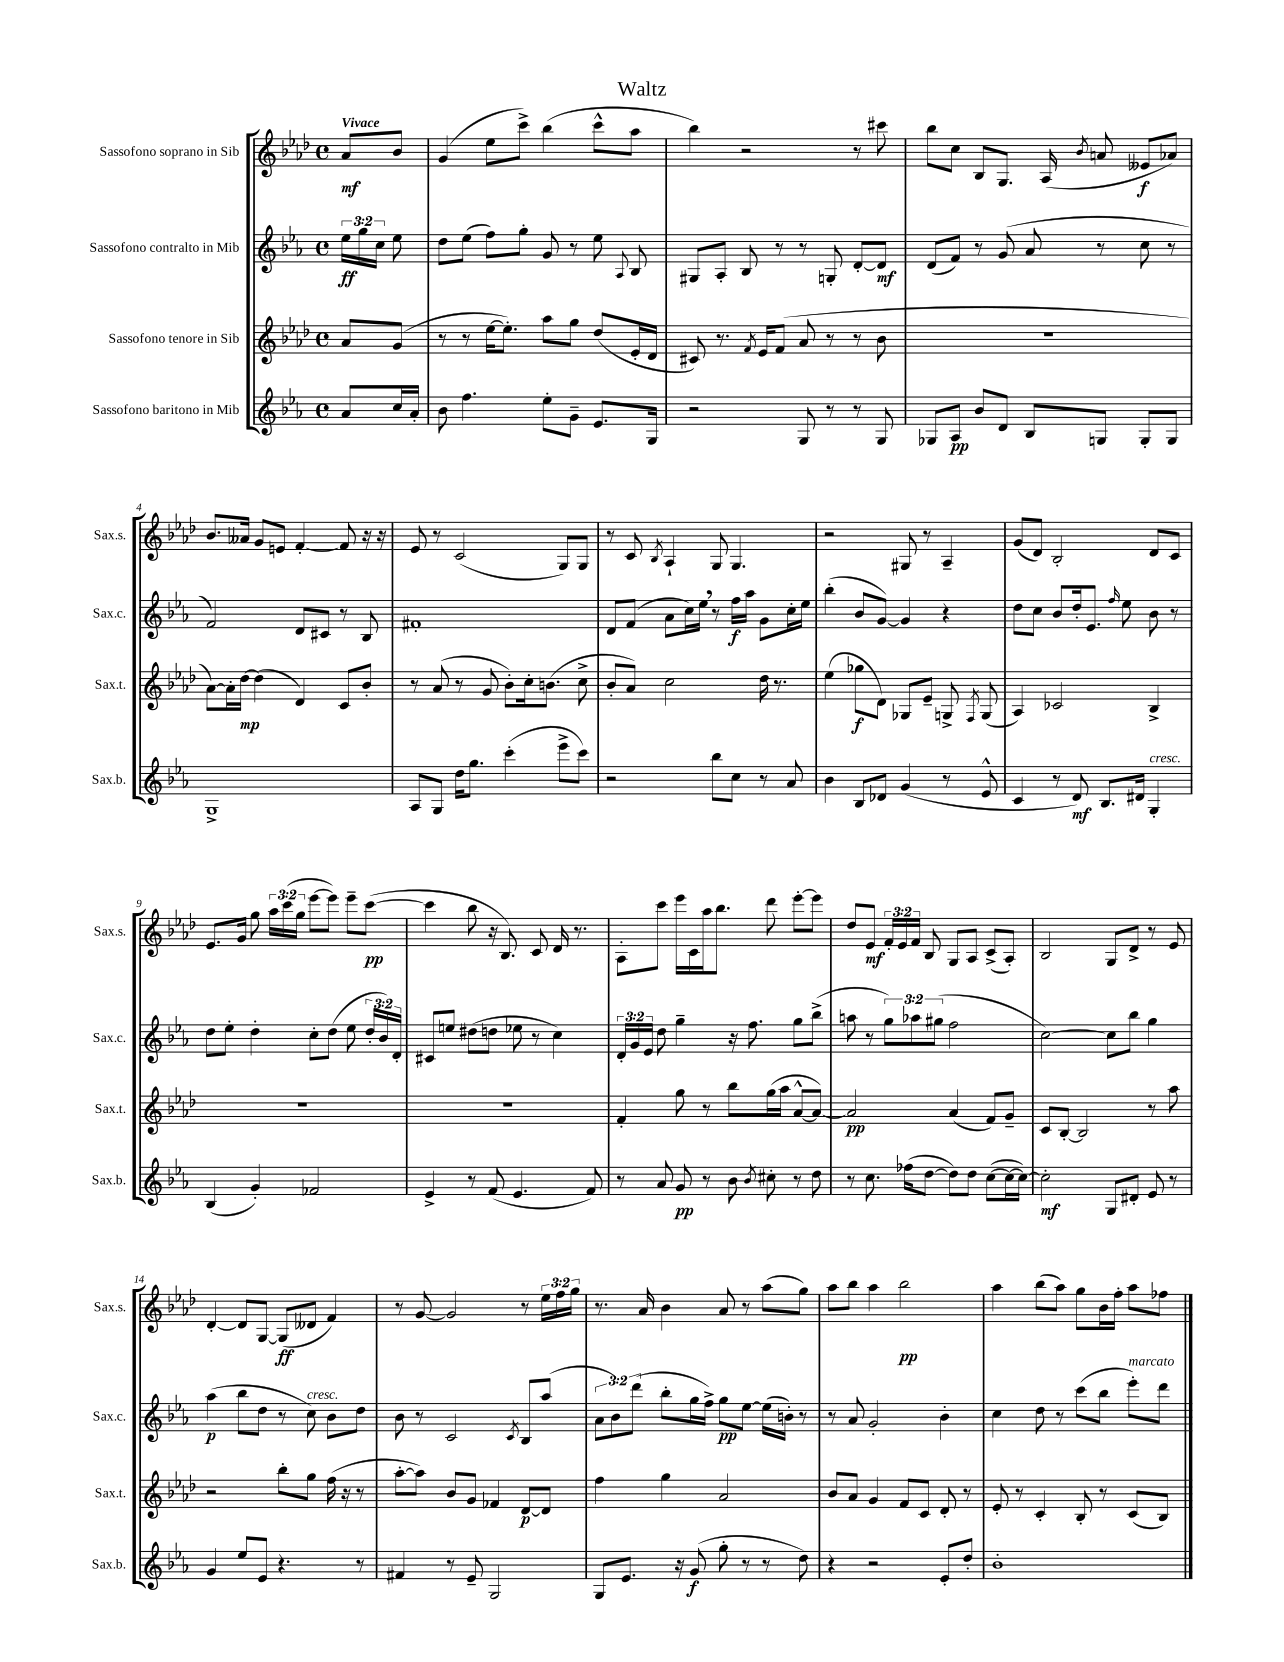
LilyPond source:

\header { title = "Waltz" }
<<
\new StaffGroup <<
\new Staff = "s0" \with { instrumentName = "Sassofono soprano in Sib" shortInstrumentName = "Sax.s." } {
    \clef treble \key aes \major \defaultTimeSignature \time 4/4 \override Staff.TupletNumber.text = #tuplet-number::calc-fraction-text \partial 4 \tempo "Vivace"
    \autoBeamOff aes'8[\mf bes'8] |
    g'4( ees''8[ c'''8]->) bes''4( c'''8[-^ aes''8] |
    bes''4) r2 r8 cis'''8 |
    bes''8[ c''8] bes8[ g8.] aes16( \acciaccatura { bes'8 } a'8 eeses'8[\f aes'8]) |
    bes'8.[ aeses'16] g'8[ e'8] f'4~-. f'8 r16 r16 |
    ees'8 r8 c'2( g8[) g8] |
    r8 c'8 \acciaccatura { bes8 } aes4-! g8 g4. |
    r2 gis8 r8 aes4-- |
    g'8[( des'8]) bes2-. des'8[ c'8] |
    ees'8.[ g'16] g''8 \tuplet 3/2 { aes''16[ c'''16( g''16] } ees'''8[~ ees'''8]) ees'''8[-- c'''8]~\pp( |
    c'''4 bes''8 r16 bes8.) c'8 des'16 r8. |
    aes8[-. c'''8] ees'''16[ c'16 aes''16 bes''8.] des'''8 ees'''8[~-. ees'''8] |
    des''8[ ees'8]\mf \tuplet 3/2 { f'16[-. ees'16 f'16] } bes8 g8[ aes8] c'8[->( aes8]-.) |
    bes2 g8[ des'8]-> r8 ees'8 |
    des'4~-. des'8[ g8]~ g8[\ff( deses'8] f'4) |
    r8 g'8~ g'2 r8 \tuplet 3/2 { ees''16[ f''16 g''16] } |
    r8. aes'16 bes'4 aes'8 r8 aes''8[( g''8]) |
    aes''8[ bes''8] aes''4 bes''2\pp |
    aes''4 bes''8[( aes''8]) g''8[ bes'16 f''16]-. aes''8[ fes''8] \bar "|." |
}
\new Staff = "s1" \with { instrumentName = "Sassofono contralto in Mib" shortInstrumentName = "Sax.c." } {
    \clef treble \key ees \major \defaultTimeSignature \time 4/4 \override Staff.TupletNumber.text = #tuplet-number::calc-fraction-text \partial 4
    \autoBeamOff \tuplet 3/2 { ees''16[\ff g''16 c''16] } ees''8 |
    d''8[ ees''8]( f''8[) g''8]-. g'8 r8 ees''8 \appoggiatura { aes8 } bes8 |
    gis8[ aes8]-. bes8 r8 r8 g8-. d'8[~-. d'8]\mf |
    d'8[( f'8]) r8 g'8( aes'8 r8 c''8 r8 |
    f'2) d'8[ cis'8] r8 bes8 |
    fis'1-. |
    d'8[ f'8]( aes'8[ c''16) ees''16] \breathe r8 f''16[\f aes''16] g'8[ c''16-. ees''16] |
    bes''4-.( bes'8[ g'8]~) g'4 r4 |
    d''8[ c''8] bes'8[ d''16-. ees'8.] \grace { f''16 } ees''8 bes'8 r8 |
    d''8[ ees''8]-. d''4-. c''8[-. d''8]( ees''8 \tuplet 3/2 { d''16[-. bes'16) d'16]-. } |
    cis'8[ e''8] dis''8[( d''8] ees''8 r8 c''4) |
    \tuplet 3/2 { d'16[-. g'16 ees'16] } d''8 g''4-- r16 f''8. g''8[ bes''8]->( |
    a''8 r8 \tuplet 3/2 { g''8[) aes''8 gis''8]( } f''2 |
    c''2~) c''8[ bes''8] g''4 |
    aes''4\p( bes''8[ d''8] r8 c''8^\markup { \italic "cresc." }) bes'8[ d''8] |
    bes'8 r8 c'2 \acciaccatura { c'8 } bes8[ aes''8]( |
    \tuplet 3/2 { aes'8[ bes'8) d'''8]( } bes''8[-. g''16 f''16]->) g''8[\pp ees''8]~ ees''16[( b'16]-.) r8 |
    r8 aes'8 g'2-. bes'4-. |
    c''4 d''8 r8 c'''8[( bes''8] ees'''8[-.^\markup { \italic "marcato" }) d'''8] \bar "|." |
}
\new Staff = "s2" \with { instrumentName = "Sassofono tenore in Sib" shortInstrumentName = "Sax.t." } {
    \clef treble \key aes \major \defaultTimeSignature \time 4/4 \partial 4
    \autoBeamOff aes'8[ g'8]( |
    r8 r8 ees''16[~ ees''8.]-.) aes''8[ g''8] des''8[( ees'16-. des'16] |
    cis'8) r8. \acciaccatura { f'8 } ees'16[ f'8]( aes'8 r8 r8 bes'8 |
    R1 |
    aes'8[~) aes'16-. des''16]~\mp des''4( des'4) c'8[ bes'8]-. |
    r8 aes'8( r8 g'8 bes'8[-.) c''16-. b'8.]( c''8-> |
    bes'8[-. aes'8]) c''2 des''16 r8. |
    ees''4( ges''8[\f des'8]) ges8[ ees'8]-- g8-> \acciaccatura { f8 } g8( |
    aes4) ces'2 bes4-> |
    R1 |
    R1 |
    f'4-. g''8 r8 bes''8[ g''16( aes''16] aes'8[~-^ aes'8]~) |
    aes'2\pp aes'4( f'8[) g'8]-- |
    c'8[ bes8]~-. bes2 r8 aes''8 |
    r2 bes''8[-. g''8] f''16( r16 r8 |
    aes''8[~-. aes''8]) bes'8[ g'8] fes'4 des'8[~\p des'8] |
    f''4 g''4 aes'2 |
    bes'8[ aes'8] g'4 f'8[ c'8] des'8-. r8 |
    ees'8-. r8 c'4-. bes8-. r8 c'8[( bes8]) \bar "|." |
}
\new Staff = "s3" \with { instrumentName = "Sassofono baritono in Mib" shortInstrumentName = "Sax.b." } {
    \clef treble \key ees \major \defaultTimeSignature \time 4/4 \partial 4
    \autoBeamOff aes'8[ c''16 aes'16]-. |
    bes'8 f''4. ees''8[-. g'8]-- ees'8.[ g16] |
    r2 g8 r8 r8 g8 |
    ges8[ aes8]\pp bes'8[ d'8] bes8[ g8] g8[-. g8] |
    g1-> |
    aes8[ g8] d''16[ g''8.] c'''4-.( ees'''8[-> c'''8]) |
    r2 bes''8[ c''8] r8 aes'8 |
    bes'4 bes8[ des'8] g'4( r8 ees'8-^ |
    c'4 r8 d'8\mf) bes8.[ dis'16] g4-.^\markup { \italic "cresc." } |
    bes4( g'4-.) fes'2 |
    ees'4-> r8 f'8( ees'4. f'8) |
    r8 aes'8 g'8\pp r8 bes'8 \acciaccatura { bes'8 } cis''8-. r8 d''8 |
    r8 c''8. fes''16[( d''8]~ d''8[) d''8] c''8[~( c''16~ c''16]~) |
    c''2-.\mf g8[ dis'8]-. ees'8 r8 |
    g'4 ees''8[ ees'8] r4. r8 |
    fis'4 r8 ees'8-- g2 |
    g8[ ees'8.] r16 g'8\f( g''8-. r8 r8 d''8) |
    r4 r2 ees'8[-. d''8]-. |
    bes'1-. \bar "|." |
}
>>
>>
